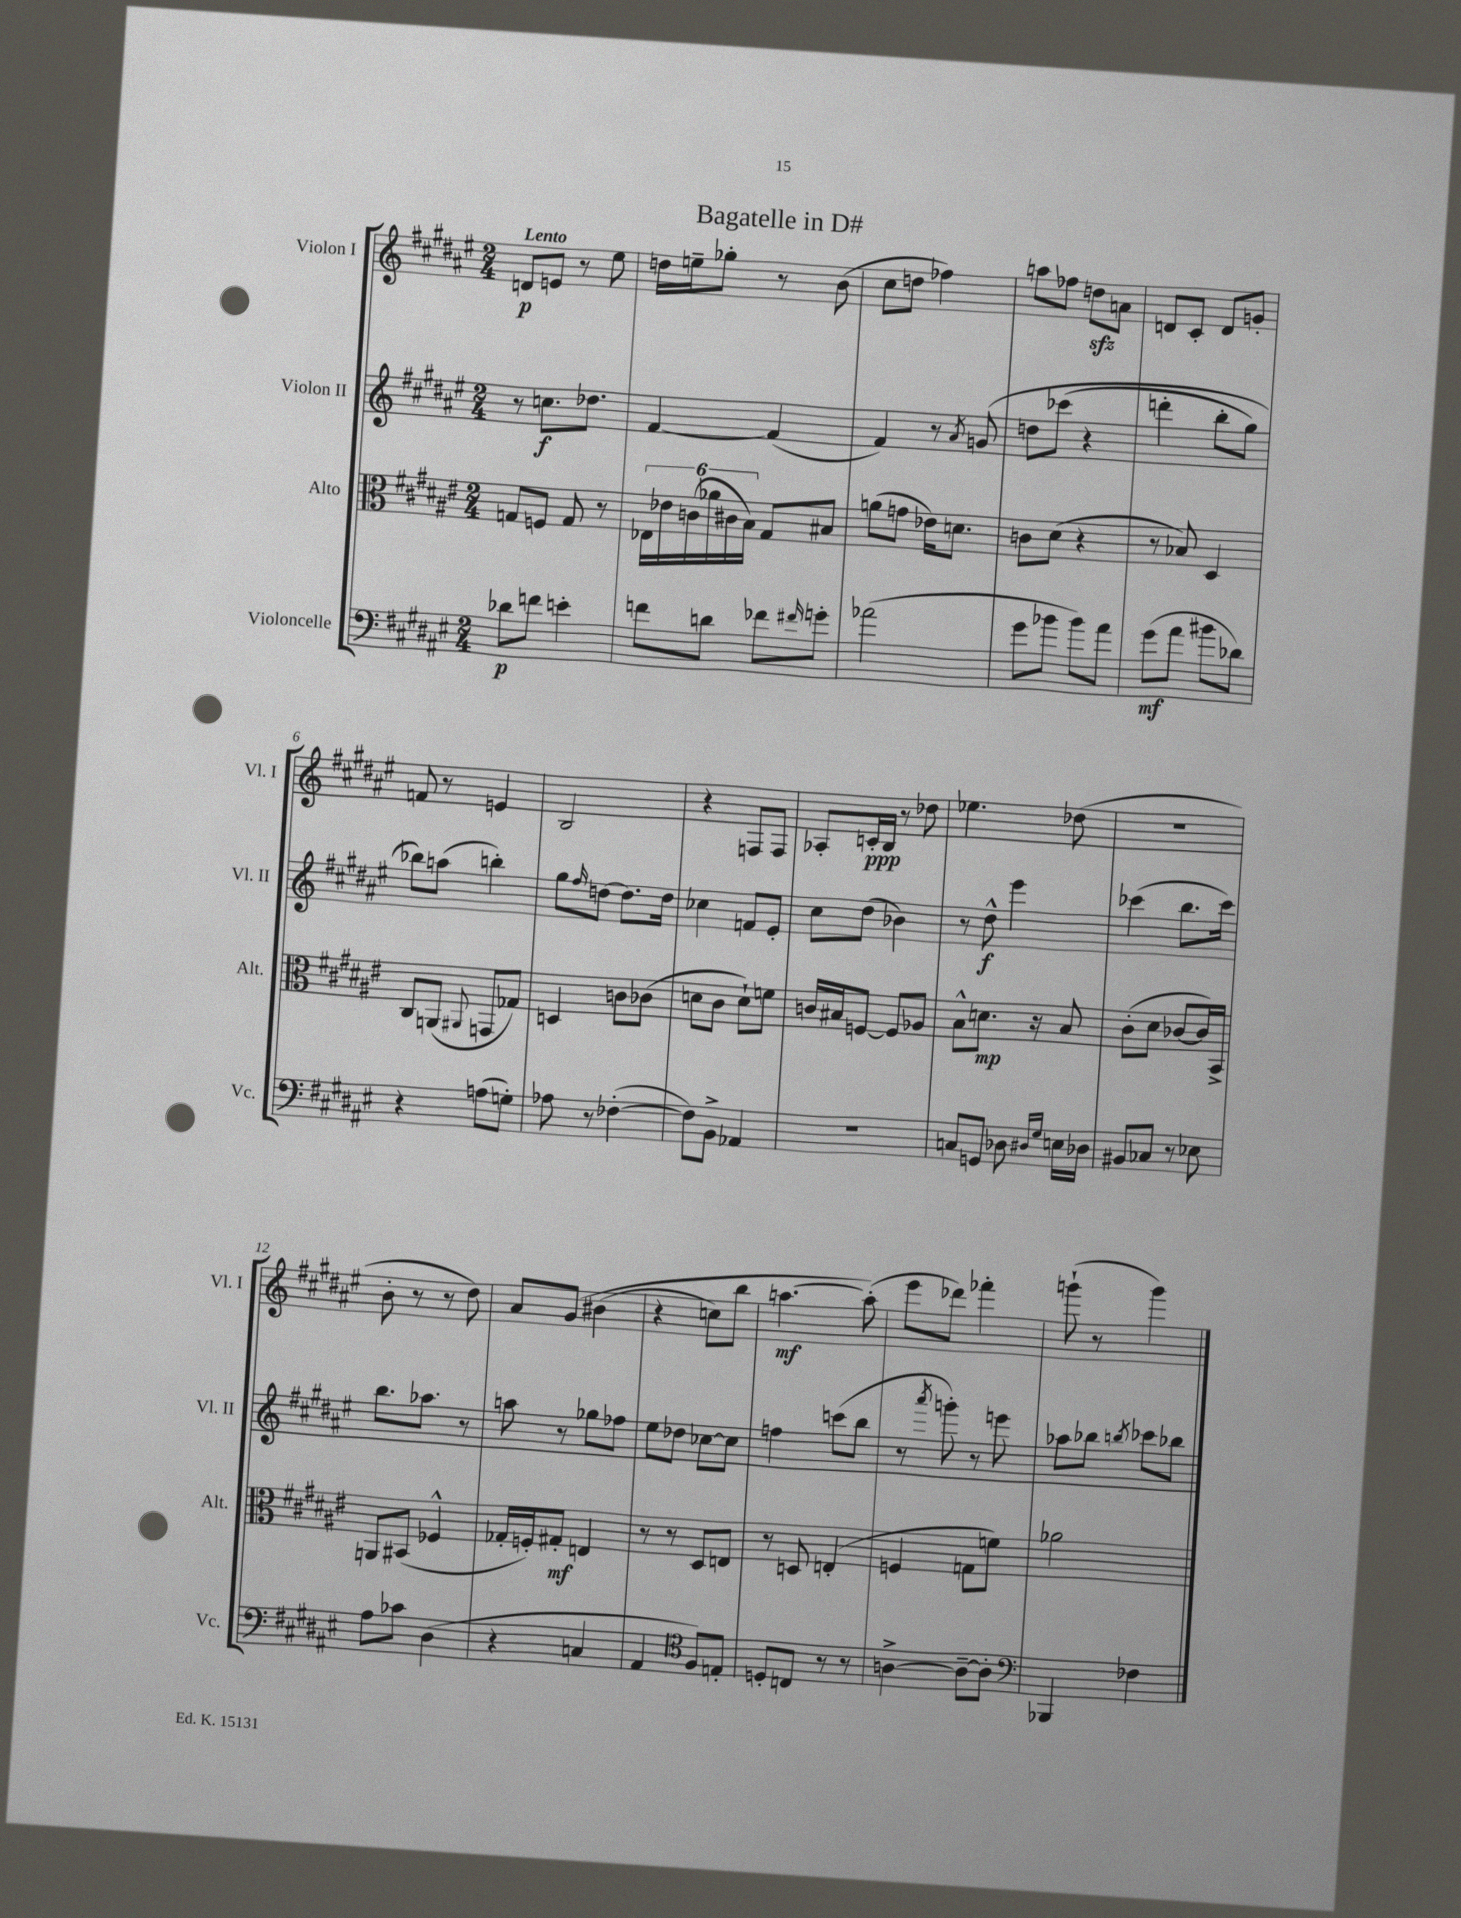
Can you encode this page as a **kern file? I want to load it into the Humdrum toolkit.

**kern	**dynam	**kern	**dynam	**kern	**dynam	**kern	**dynam
*part4	*part4	*part3	*part3	*part2	*part2	*part1	*part1
*staff4	*staff4	*staff3	*staff3	*staff2	*staff2	*staff1	*staff1
*I"Violoncelle	*	*I"Alto	*	*I"Violon II	*	*I"Violon I	*
*I'Vc.	*	*I'Alt.	*	*I'Vl. II	*	*I'Vl. I	*
*clefF4	*	*clefC3	*	*clefG2	*	*clefG2	*
*k[f#c#g#d#a#e#]	*	*k[f#c#g#d#a#e#]	*	*k[f#c#g#d#a#e#]	*	*k[f#c#g#d#a#e#]	*
*M2/4	*	*M2/4	*	*M2/4	*	*M2/4	*
=1	=1	=1	=1	=1	=1	=1	=1
!	!	!	!	!	!	!LO:TX:a:B:t=Lento	!
8d-X\L	p	8Gn/L	.	8r	.	8dn/L	p
8fn\J	.	8Fn/J	.	8.ccn\L	f	8en/J	.
4en'\	.	8G/	.	.	.	8r	.
.	.	.	.	8.dd-X\J	.	.	.
.	.	8r	.	.	.	8ee#\	.
=2	=2	=2	=2	=2	=2	=2	=2
8fn\L	.	24E-X\LL	.	[4f#/	.	16ddn\LL	.
.	.	24e-X\	.	.	.	.	.
.	.	.	.	.	.	16een~\J	.
.	.	(24cn\	.	.	.	.	.
8dn\J	.	24a-X\	.	.	.	8gg-X'\J	.
.	.	24c#X\	.	.	.	.	.
.	.	24B\JJ)	.	.	.	.	.
8f-X\L	.	8G#/L	.	(4f#/]	.	8r	.
16qqf#X/	.	.	.	.	.	.	.
8gn'\J	.	8B#X/J	.	.	.	(8b\	.
=3	=3	=3	=3	=3	=3	=3	=3
(2a-X\	.	(8an\L	.	4f#/)	.	8cc#\L	.
.	.	8gn\J	.	.	.	8ddn\J	.
.	.	16e-X\KL)	.	8r	.	4ff-X\)	.
.	.	8.dn\J	.	.	.	.	.
.	.	.	.	8qa#/	.	.	.
.	.	.	.	(8gn/	.	.	.
=4	=4	=4	=4	=4	=4	=4	=4
8g#\L	.	8cn\L	.	8ddn\L	.	8aan\L	.
8b-X\J	.	(8d#\J	.	(8ccc-X\J	.	8ff-X\J	.
8b-\L)	.	4r	.	4r	.	8ddnzz\L	.
8a#\J	.	.	.	.	.	8an\J	.
=5	=5	=5	=5	=5	=5	=5	=5
(8g#\L	mf	8r	.	4dddn'\	.	8dn/L	.
8a#\J	.	8B-X/)	.	.	.	8c#'/J	.
8b#X\L	.	4D#/	.	8bb'\L	.	8d/L	.
8d-X\J)	.	.	.	8gg#\J)	.	8gn'/J	.
!!LO:LB:g=z
=6	=6	=6	=6	=6	=6	=6	=6
4r	.	8C#/L	.	8bb-X\L)	.	8fn/	.
.	.	(8AAn/J	.	(8aan\J	.	8r	.
.	.	8qqAA#X/	.	.	.	.	.
(8An\L	.	8GGn/L	.	4bbn'\)	.	4en/	.
8Gn'\J)	.	8G-X/J)	.	.	.	.	.
=7	=7	=7	=7	=7	=7	=7	=7
8A-X\	.	4Dn/	.	8gg#\L	.	2B/	.
.	.	.	.	16qqff#/	.	.	.
8r	.	.	.	[8ddn\J	.	.	.
([4F-X'\	.	8cn\L	.	8.dd\L]	.	.	.
.	.	(8c-X\J	.	.	.	.	.
.	.	.	.	16dd\Jk	.	.	.
=8	=8	=8	=8	=8	=8	=8	=8
8F-\L])	.	8dn\L	.	4cc-X\	.	4r	.
8BB^\J	.	8c#\J	.	.	.	.	.
4AA-X/	.	8d`\L)	.	8fn/L	.	8Fn/L	.
.	.	8fn\J	.	8e#'/J	.	8F/J	.
=9	=9	=9	=9	=9	=9	=9	=9
2r	.	16cn/LL	.	8cc#\L	.	8A-X'/L	.
.	.	16B#X/J	.	.	.	.	.
.	.	[8Fn/J	.	(8dd#\J	.	16cn'/L	ppp
.	.	.	.	.	.	16B/JJ	.
.	.	8F/L]	.	4b-X\)	.	8r	.
.	.	8A-X/J	.	.	.	8dd-X\	.
=10	=10	=10	=10	=10	=10	=10	=10
8Cn/L	.	8B^^\L	.	8r	.	4.ee-X\	.
8GGn/J	.	8.dn\J	mp	8dd#^^\	f	.	.
8D-X\	.	.	.	4eee#\	.	.	.
.	.	16r	.	.	.	.	.
16qqD#X/LL	.	.	.	.	.	.	.
16qqG#/JJ	.	.	.	.	.	.	.
16En\LL	.	8B/	.	.	.	(8dd-X\	.
16D-X\JJ	.	.	.	.	.	.	.
=11	=11	=11	=11	=11	=11	=11	=11
8BB#X/L	.	(8c#'\L	.	(4ccc-X\	.	2r	.
8C-X/J	.	8d#\J	.	.	.	.	.
8r	.	[8c-X/L	.	8.bb\L	.	.	.
8E-X\	.	16c-/L])	.	.	.	.	.
.	.	16BB^/JJ	.	16ccc-\Jk)	.	.	.
!!LO:LB:g=z
=12	=12	=12	=12	=12	=12	=12	=12
8A#\L	.	8AAn/L	.	8.bb\L	.	8b'\	.
8c-X\J	.	(8BB#X/J	.	.	.	8r	.
.	.	.	.	8.aa-X\J	.	.	.
(4D#\	.	4F-X^^/	.	.	.	8r	.
.	.	.	.	8r	.	8dd#\)	.
=13	=13	=13	=13	=13	=13	=13	=13
4r	.	16G-X'/LL	.	8aan\	.	8a#/L	.
.	.	16Fn'/J)	.	.	.	.	.
.	.	8G#X'/J	mf	8r	.	(8g#/J	.
4Cn/	.	4En/	.	8gg-X\L	.	(4b#X\	.
.	.	.	.	8ff-X\J	.	.	.
=14	=14	=14	=14	=14	=14	=14	=14
4AA#/	.	8r	.	8ee#\L	.	4r	.
.	.	8r	.	8dd-X\J	.	.	.
*clefC4	*	*	*	*	*	*	*
8F#/L)	.	8D#/L	.	[8cc-X\L	.	8ccn\L)	.
8En'/J	.	8En/J	.	8cc-\J]	.	8bb\J	.
=15	=15	=15	=15	=15	=15	=15	=15
8Dn'/L	.	8r	.	4ffn\	.	[4.aan\	mf
8Cn/J	.	8Dn/	.	.	.	.	.
8r	.	(4En'/	.	(8cccn\L	.	.	.
8r	.	.	.	8bb\J	.	(8aa'\])	.
=16	=16	=16	=16	=16	=16	=16	=16
[4An^\	.	4Fn/	.	8r	.	8eee#\L	.
.	.	.	.	8qaaa#/	.	.	.
.	.	.	.	8gggn'\)	.	8ddd-X\J)	.
8A~\L_	.	8Gn\L	.	8r	.	4fff-X'\	.
8A'\J]	.	8fn\J)	.	8eeen\	.	.	.
=17	=17	=17	=17	=17	=17	=17	=17
*clefF4	*	*	*	*	*	*	*
4BBB-X/	.	2a-X\	.	8aa-X\L	.	(8gggn`\	.
.	.	.	.	8bb-X\J	.	8r	.
.	.	.	.	8qbbn/	.	.	.
4F-X\	.	.	.	8ccc-X\L	.	4ggg\)	.
.	.	.	.	8bb-X\J	.	.	.
==	==	==	==	==	==	==	==
*-	*-	*-	*-	*-	*-	*-	*-
